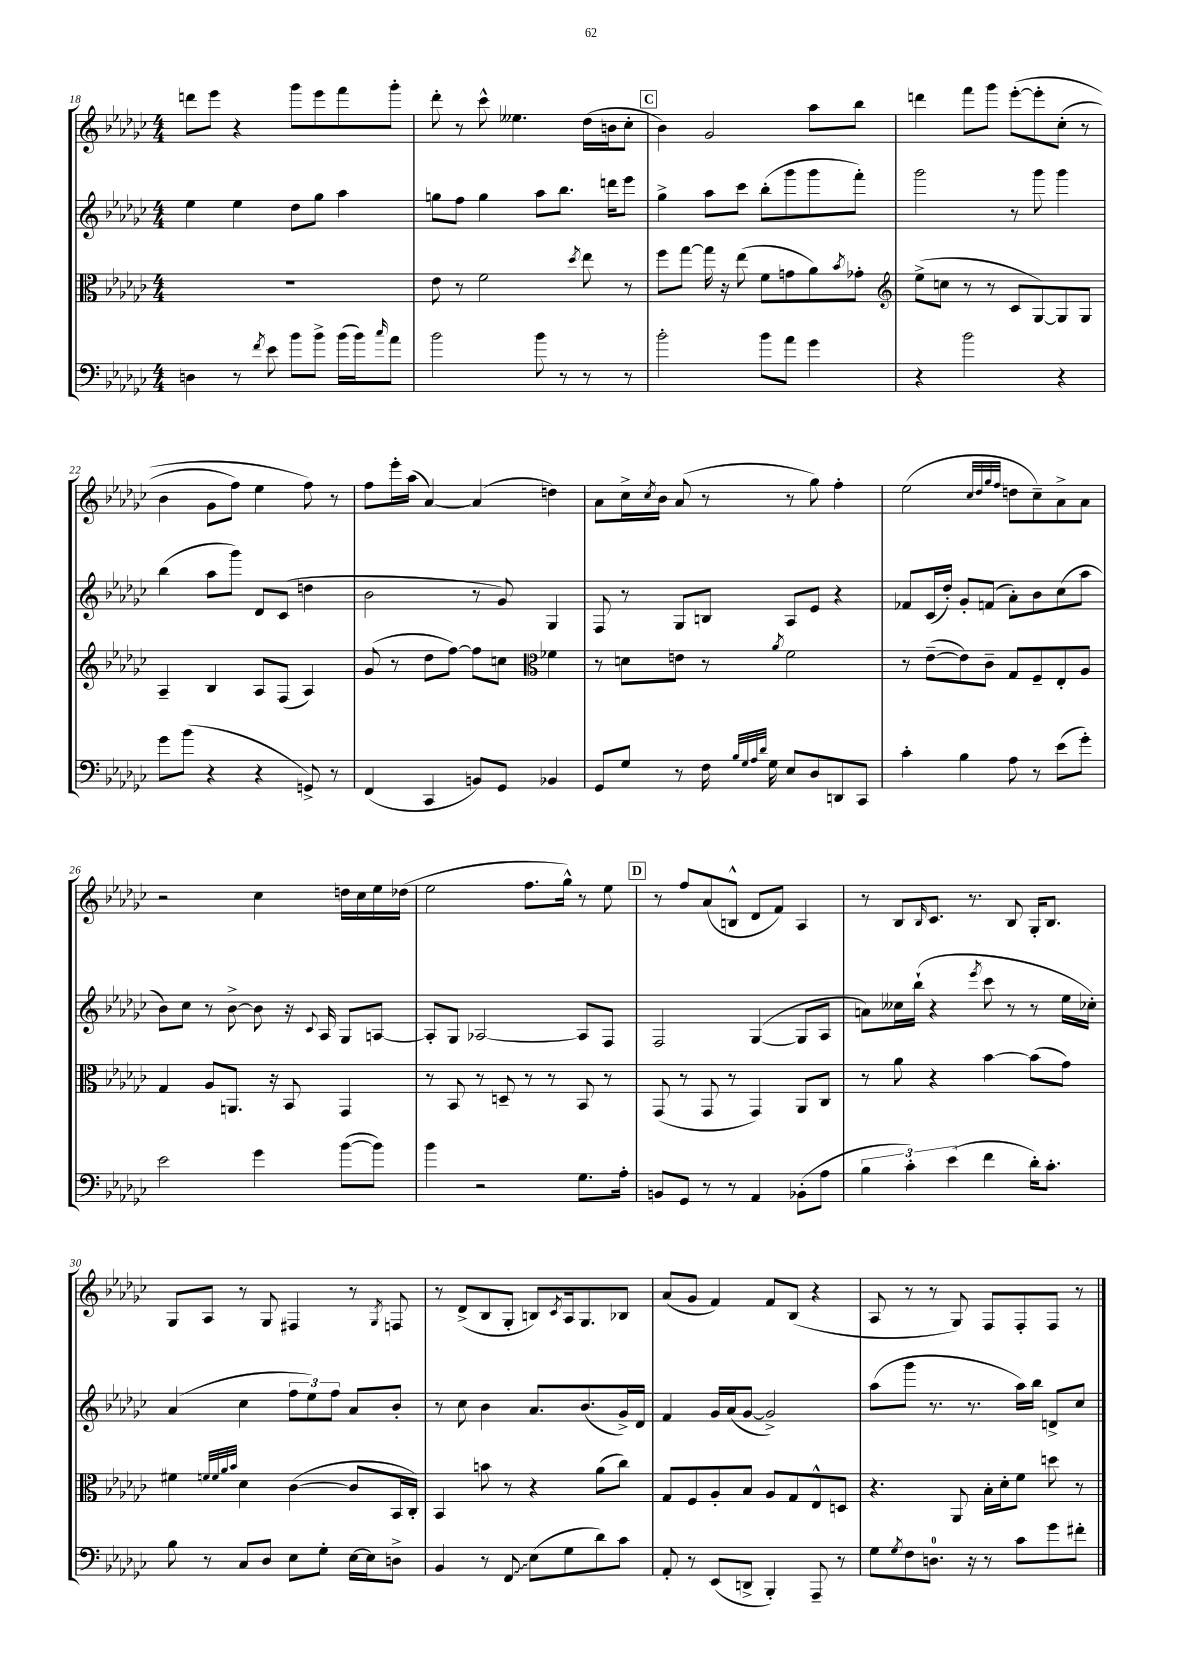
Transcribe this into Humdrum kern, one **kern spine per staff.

**kern	**kern	**kern	**kern
*staff4	*staff3	*staff2	*staff1
*clefF4	*clefC3	*clefG2	*clefG2
*k[b-e-a-d-g-c-]	*k[b-e-a-d-g-c-]	*k[b-e-a-d-g-c-]	*k[b-e-a-d-g-c-]
*M4/4	*M4/4	*M4/4	*M4/4
4D	1r	4ee-	8ddd
.	.	.	8eee-
8r	.	4ee-	4r
8qf	.	.	.
8e-	.	.	.
8b-	.	8dd-	8ggg-
8b-^	.	8gg-	8eee-
(16b-	.	4aa-	8fff
16b-)	.	.	.
16qqcc-	.	.	.
8a-	.	.	8ggg-'
=	=	=	=
2b-	8e-	8gg	8ddd-'
.	8r	8ff	8r
.	2f	4gg	8ccc-^^
.	.	.	4.ee--
8b-	.	8aa-	.
8r	.	8.bb-	.
.	8qdd-	.	.
8r	8ee-	.	(16dd-
.	.	16ddd	16b
8r	8r	8eee-	8cc-'
=	=	=	=
2b-'	8ff	4gg-^	4b-)
.	[8gg-	.	.
.	16gg-]	8aa-	2g-
.	16r	.	.
.	(8ee-	8ccc-	.
8b-	8f	(8bb-'	.
8a-	8g	8ggg-	.
4g-	8a-)	8ggg-	8aa-
.	8qb-	.	.
.	8g-'	8fff')	8bb-
=	=	=	=
*	*clefG2	*	*
4r	(8ee-^	2ggg-	4ddd
.	8cc	.	.
2b-	8r	.	8fff
.	8r	.	8ggg-
.	8c-	8r	&([8eee-'
.	[8G-)	8ggg-	8eee-']
4r	8G-]	4ggg-	(8cc-'
.	8G-	.	8r
=	=	=	=
8g-	4A-~	(4bb-	4b-
(8b-	.	.	.
4r	4B-	8aa-	8g-
.	.	8ggg-)	8ff)
4r	8A-	8d-	4ee-
.	(8F	(8c-	.
8GG^)	4A-)	4dd	8ff&)
8r	.	.	8r
=	=	=	=
(4FF	(8g-	2b-	8ff
.	8r	.	16eee-'
.	.	.	(16aa-
4CC-	8dd-	.	[4a-)
.	[8ff)	.	.
8BB)	8ff]	8r	(4a-]
8GG-	8cc	8g-)	.
*	*clefC3	*	*
4BB-	4f-	4G-	4dd)
=	=	=	=
8GG-	8r	8F	8a-
8G-	8d	8r	16cc-^
.	.	.	8qcc-
.	.	.	16b-
8r	8e	8G-	(8a-
16F	8r	8B	8r
32qqB-	.	.	.
32qqG-	.	.	.
32qqA-	.	.	.
32qqd-	.	.	.
16G-	.	.	.
.	8qa-	.	.
8E-	2f	8A-	8r
8D-	.	8e-	8gg-)
8DD	.	4r	4ff'
8CC-	.	.	.
=	=	=	=
4c-'	8r	8f-	(2ee-
.	([8e-~	(16c-	.
.	.	16dd-')	.
4B-	8e-])	8g-'	.
.	8c-~	(8f	.
.	.	.	32qqcc-
.	.	.	32qqdd-
.	.	.	32qqgg-
.	.	.	32qqff
8A-	8G-	8a-')	8dd
8r	8F~	8b-	8cc-~)
(8e-	8E-'	(8cc-	8a-^
8g-')	8A-	8aa-	8a-
=	=	=	=
2e-	4G-	8b-)	2r
.	.	8cc-	.
.	8A-	8r	.
.	8.AA	[8b-^	.
4g-	.	8b-]	4cc-
.	16r	.	.
.	8BB-	16r	.
.	.	8qqc-	.
.	.	16A-	.
([8b-	4GG-	8G-	16dd
.	.	.	16cc-
8b-])	.	[8A	16ee-
.	.	.	(16dd-
=	=	=	=
4b-	8r	8A']	2ee-
.	8BB-	8G-	.
2r	8r	[2A-	.
.	8D~	.	.
.	8r	.	8.ff
.	8r	.	.
.	.	.	16gg-^^)
8.G-	8BB-	8A-]	8r
.	8r	8F	8ee-
16A-'	.	.	.
=	=	=	=
8BB	(8GG-	2F	8r
8GG-	8r	.	8ff
8r	8GG-	.	(8a-
8r	8r	.	8B^^
4AA-	4GG-)	([4G-	8d-
.	.	.	8f)
(8BB-'	8AA-	8G-]	4A-
8A-	8C-	8A-	.
=	=	=	=
6B-	8r	8a)	8r
.	8a-	16cc--	8B-
6c-')	.	.	.
.	.	(16bb-`	.
.	.	.	16qqB-
.	4r	4r	8.c-
(6e-	.	.	.
.	.	.	8.r
.	.	8qeee-	.
4f	[4b-	8ccc-	.
.	.	8r	8B-
16d-')	(8b-]	8r	16G-'
8.c-'	.	.	8.B-
.	8g-)	16ee-	.
.	.	16cc-')	.
=	=	=	=
8B-	4f#	(4a-	8G-
8r	.	.	8A-
.	32qqf	.	.
.	32qqf	.	.
.	32qqa-	.	.
.	32qqb-	.	.
8C-	4d-	4cc-	8r
8D-	.	.	8G-
8E-	([4c-	12ff	4F#
.	.	12ee-)	.
8G-'	.	.	.
.	.	12ff	.
[16E-	8c-]	8a-	8r
16E-]	.	.	.
.	.	.	8qG-
8D^	16BB-	8b-'	8F
.	16C-')	.	.
=	=	=	=
4BB-	4BB-	8r	8r
.	.	8cc-	(8d-^
8r	8b	4b-	8B-
8FF	8r	.	8G-'
(8E-	4r	8.a-	8B)
.	.	.	8qc-
8G-	.	.	16A-
.	.	(8.b-	8.G-
8d-)	(8a-	.	.
8c-	8cc-)	16g-^)	8B-
.	.	16d-	.
=	=	=	=
8AA-'	8G-	4f	(8a-
8r	8F	.	8g-
(8EE-	8A-'	16g-	4f)
.	.	(16a-	.
8DD^	8B-	[8g-	.
4BBB-')	8A-	2g-^])	8f
.	8G-	.	(8B-
8AAA-~	8E-^^	.	4r
8r	8D	.	.
=	=	=	=
8G-	4.r	(8aa-	8A-
8qG-	.	.	.
8F	.	8ggg-	8r
8.D	.	8.r	8r
.	8AA-	.	8G-)
16r	.	8.r	.
8r	16B-'	.	8F
.	16d-'	.	.
8c-	8f	16aa-)	8F'
.	.	16bb-	.
8g-	8dd	8d^	8F
8f#'	8r	8cc-	8r
==	==	==	==
*-	*-	*-	*-
